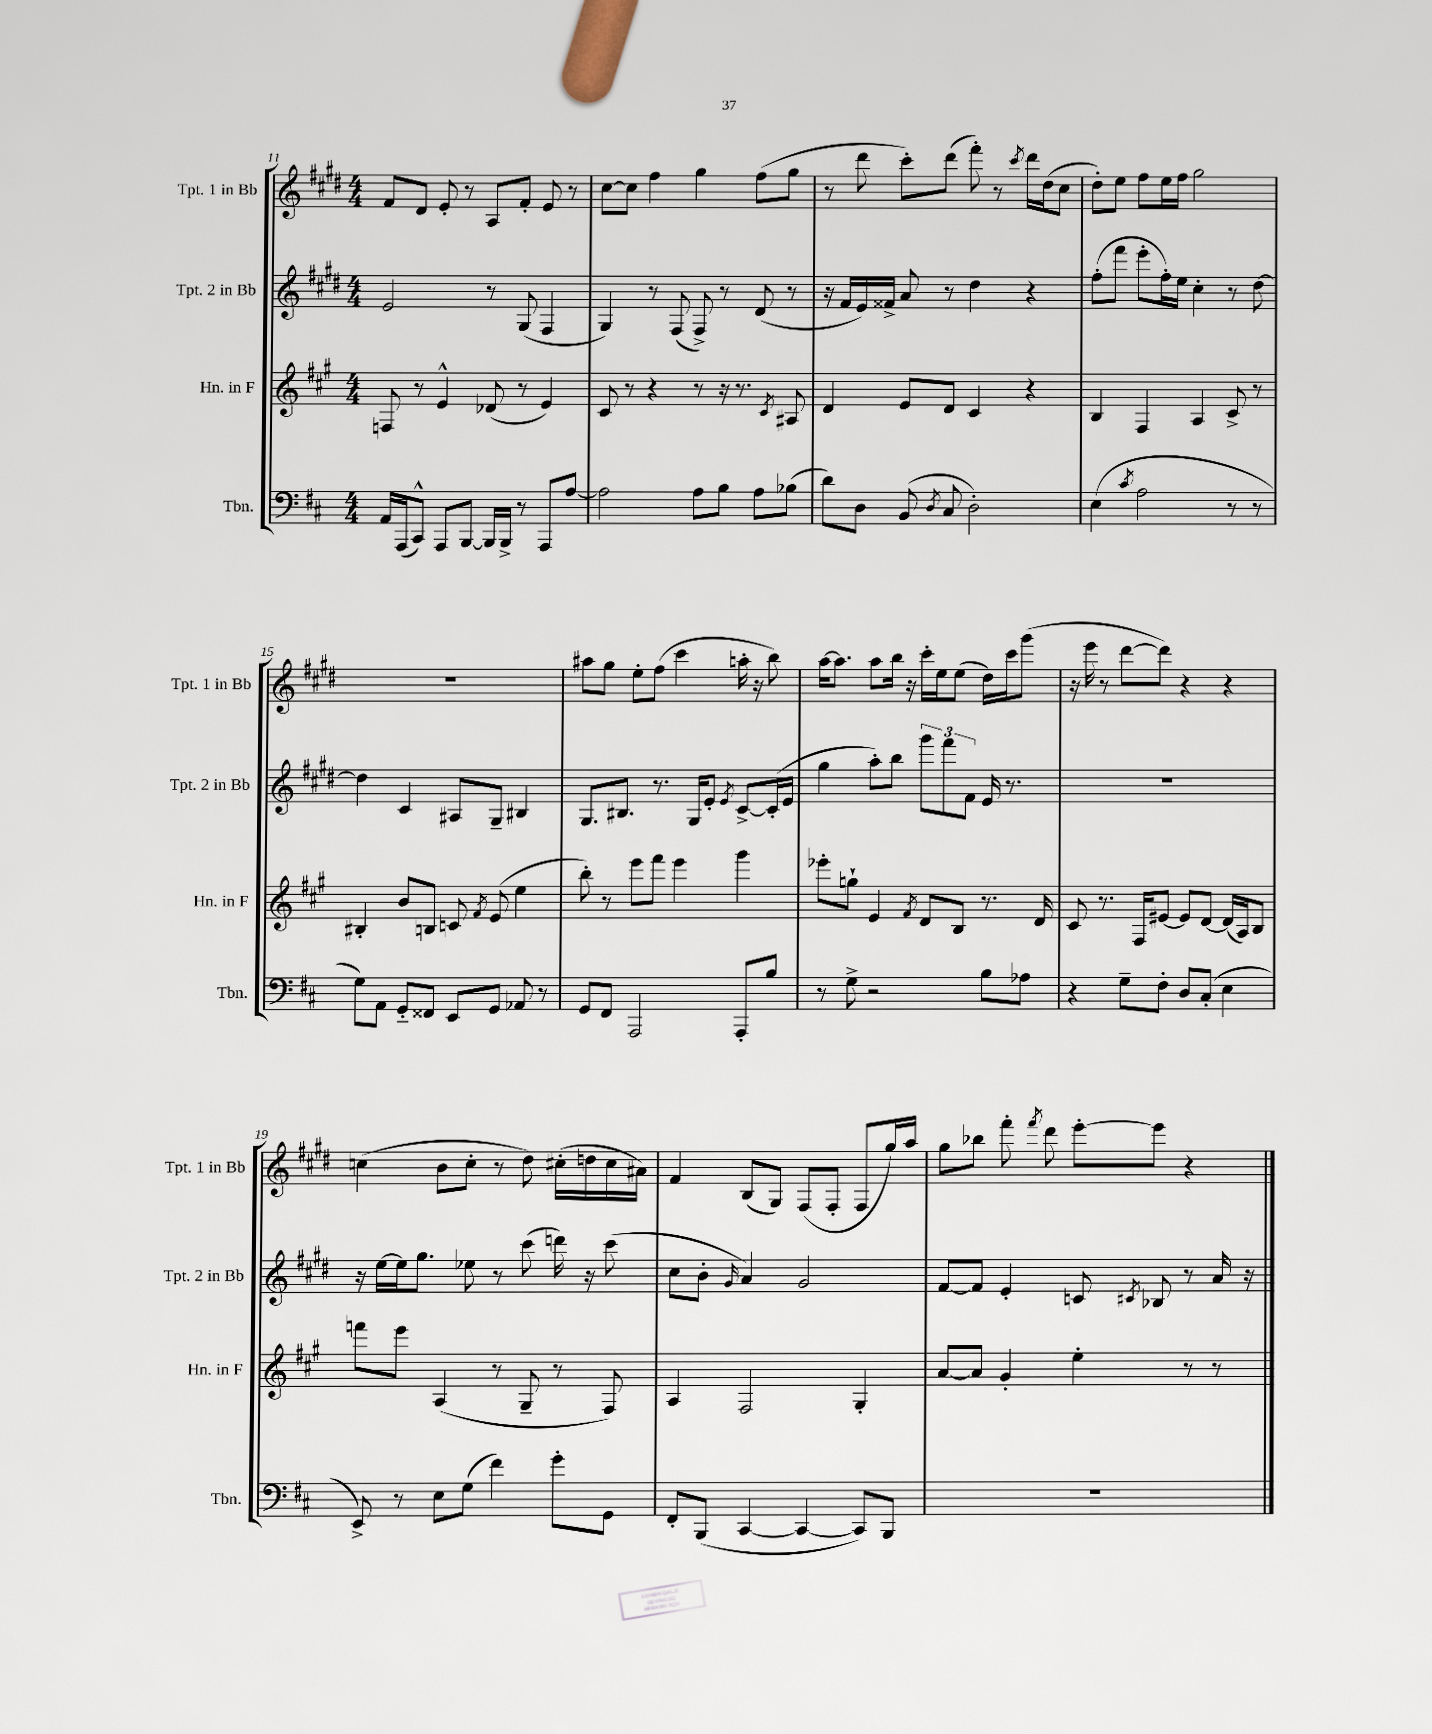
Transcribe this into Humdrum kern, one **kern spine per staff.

**kern	**kern	**kern	**kern
*staff4	*staff3	*staff2	*staff1
*clefF4	*clefG2	*clefG2	*clefG2
*k[f#c#]	*k[f#c#g#]	*k[f#c#g#d#]	*k[f#c#g#d#]
*M4/4	*M4/4	*M4/4	*M4/4
16AA/LL	8F/	2e/	8f#/L
(16AAA/J	.	.	.
8CC#^^/J)	8r	.	8d#/J
8AAA/L	4e^^/	.	8e'/
[8BBB/J	.	.	8r
16BBB/]LL	(8d-/	8r	8A/L
16BBB^/JJ	.	.	.
8r	8r	(8G#/	8f#'/J
8AAA/L	4e/)	4F#/	8e/
[8A/J	.	.	8r
=	=	=	=
2A\]	8c#/	4G#/)	[8cc#\L
.	8r	.	8cc#\]J
.	4r	8r	4ff#\
.	.	(8F#/	.
8A\L	8r	8F#^/)	4gg#\
8B\J	16r	8r	.
.	8.r	.	.
8A\L	.	(8d#/	(8ff#\L
.	8qc#/	.	.
(8B-\J	8A#/	8r	8gg#\J
=	=	=	=
8d\L)	4d/	16r	8r
.	.	16f#/LL	.
8D\J	.	16e/)	8ddd#\
.	.	16f##^/JJ	.
(8BB/	8e/L	8a/	8ccc#'\L)
8qD/	.	.	.
8C#/	8d/J	8r	(8ddd#\J
2D'\)	4c#/	4dd#\	8fff#'\)
.	.	.	8r
.	.	.	8qccc#/
.	4r	4r	16ddd#\LL
.	.	.	(16dd#\J
.	.	.	8cc#\J
=	=	=	=
(4E\	4B/	(8ff#'\L	8dd#'\L)
.	.	8fff#\J	8ee\J
8qc#/	.	.	.
2A\	4F#/	8eee'\L	8ff#\L
.	.	16ff#'\L)	16ee\L
.	.	16ee\JJ	16ff#\JJ
.	4A/	4cc#'\	2gg#\
8r	8c#^/	8r	.
8r	8r	[8dd#\	.
=	=	=	=
8G\L)	4B#'/	4dd#\]	1r
8AA\J	.	.	.
8GG'~/L	8b/L	4c#/	.
8FF##/J	8B/J	.	.
8EE/L	8c/	8A#/L	.
.	8qf#/	.	.
8GG/J	(8e/	8G#~/J	.
8AA-/	4ee\	4B#/	.
8r	.	.	.
=	=	=	=
8GG/L	8bb'\)	8.G#/L	8aa#\L
8FF#/J	8r	.	8gg#\J
.	.	8.B#/J	.
2AAA/	8eee\L	.	8ee'\L
.	8fff#\J	8.r	(8ff#\J
.	4eee\	.	4ccc#\
.	.	16G#/LK	.
.	.	8e'/J	.
.	.	8qe/	.
8AAA'/L	4ggg#\	[8c#^/L	16aa'\
.	.	.	16r
8B/J	.	(16c#'/]L	8bb\)
.	.	16e/JJ	.
=	=	=	=
8r	8eee-'\L	4gg#\	[16aa\LK
.	.	.	8.aa\]J
8G^\	8gg`\J	.	.
2r	4e/	8aa'\L)	8aa\L
.	.	8bb\J	16bb\Jk
.	.	.	16r
.	8qf#/	.	.
.	8d/L	12ggg#\L	16ccc#'\LL
.	.	.	16ee\J
.	.	12fff#\	.
.	8B/J	.	(8ee\J
.	.	12f#\J	.
8B\L	8.r	16e/	16dd#\LL)
.	.	8.r	16ccc#\J
8A-\J	.	.	(8ggg#\J
.	16d/	.	.
=	=	=	=
4r	8c#/	1r	16r
.	.	.	16eee\
.	8.r	.	8r
8G~\L	.	.	[8ddd#\L
.	16F#/LK	.	.
8F#'\J	[8e#/J	.	8ddd#\]J)
8D/L	8e#/]L	.	4r
(8C#'/J	[8d/J	.	.
4E\	(16d/]LL	.	4r
.	16A/J)	.	.
.	8B/J	.	.
=	=	=	=
8EE^/)	8fff\L	16r	(4cc\
.	.	[16ee\LL	.
8r	8eee\J	16ee\]J	.
.	.	8.gg#\J	.
8E\L	(4A/	.	8b\L
(8G\J	.	8ee-\	8cc'\J
4f#\)	8r	8r	8r
.	8G#~/	(8ccc#\	8dd#\)
8g'\L	8r	16ddd\)	(16cc#'\LL
.	.	16r	16dd\
8GG\J	8F#/)	(8ccc#\	16cc#\
.	.	.	16a#\JJ)
=	=	=	=
8FF#'/L	4A/	8cc#\L	4f#/
(8BBB/J	.	8b'\J	.
.	.	16qqg#/	.
[4CC#/	2F#/	4a/)	(8B/L
.	.	.	8G#/J)
4CC#/_	.	2g#/	(8F#/L
.	.	.	8F#'/J
8CC#/]L)	4G#'/	.	8F#/L
8BBB/J	.	.	16gg#/L)
.	.	.	16aa/JJ
=	=	=	=
1r	[8a/L	[8f#/L	8gg#\L
.	8a/]J	8f#/]J	8bb-\J
.	4g#'/	4e'/	8fff#'\
.	.	.	8qfff#/
.	.	.	8ddd#\
.	4ee'\	8c/	[8eee'\L
.	.	8qc#/	.
.	.	8B-/	8eee\]J
.	8r	8r	4r
.	8r	16a/	.
.	.	16r	.
==	==	==	==
*-	*-	*-	*-
